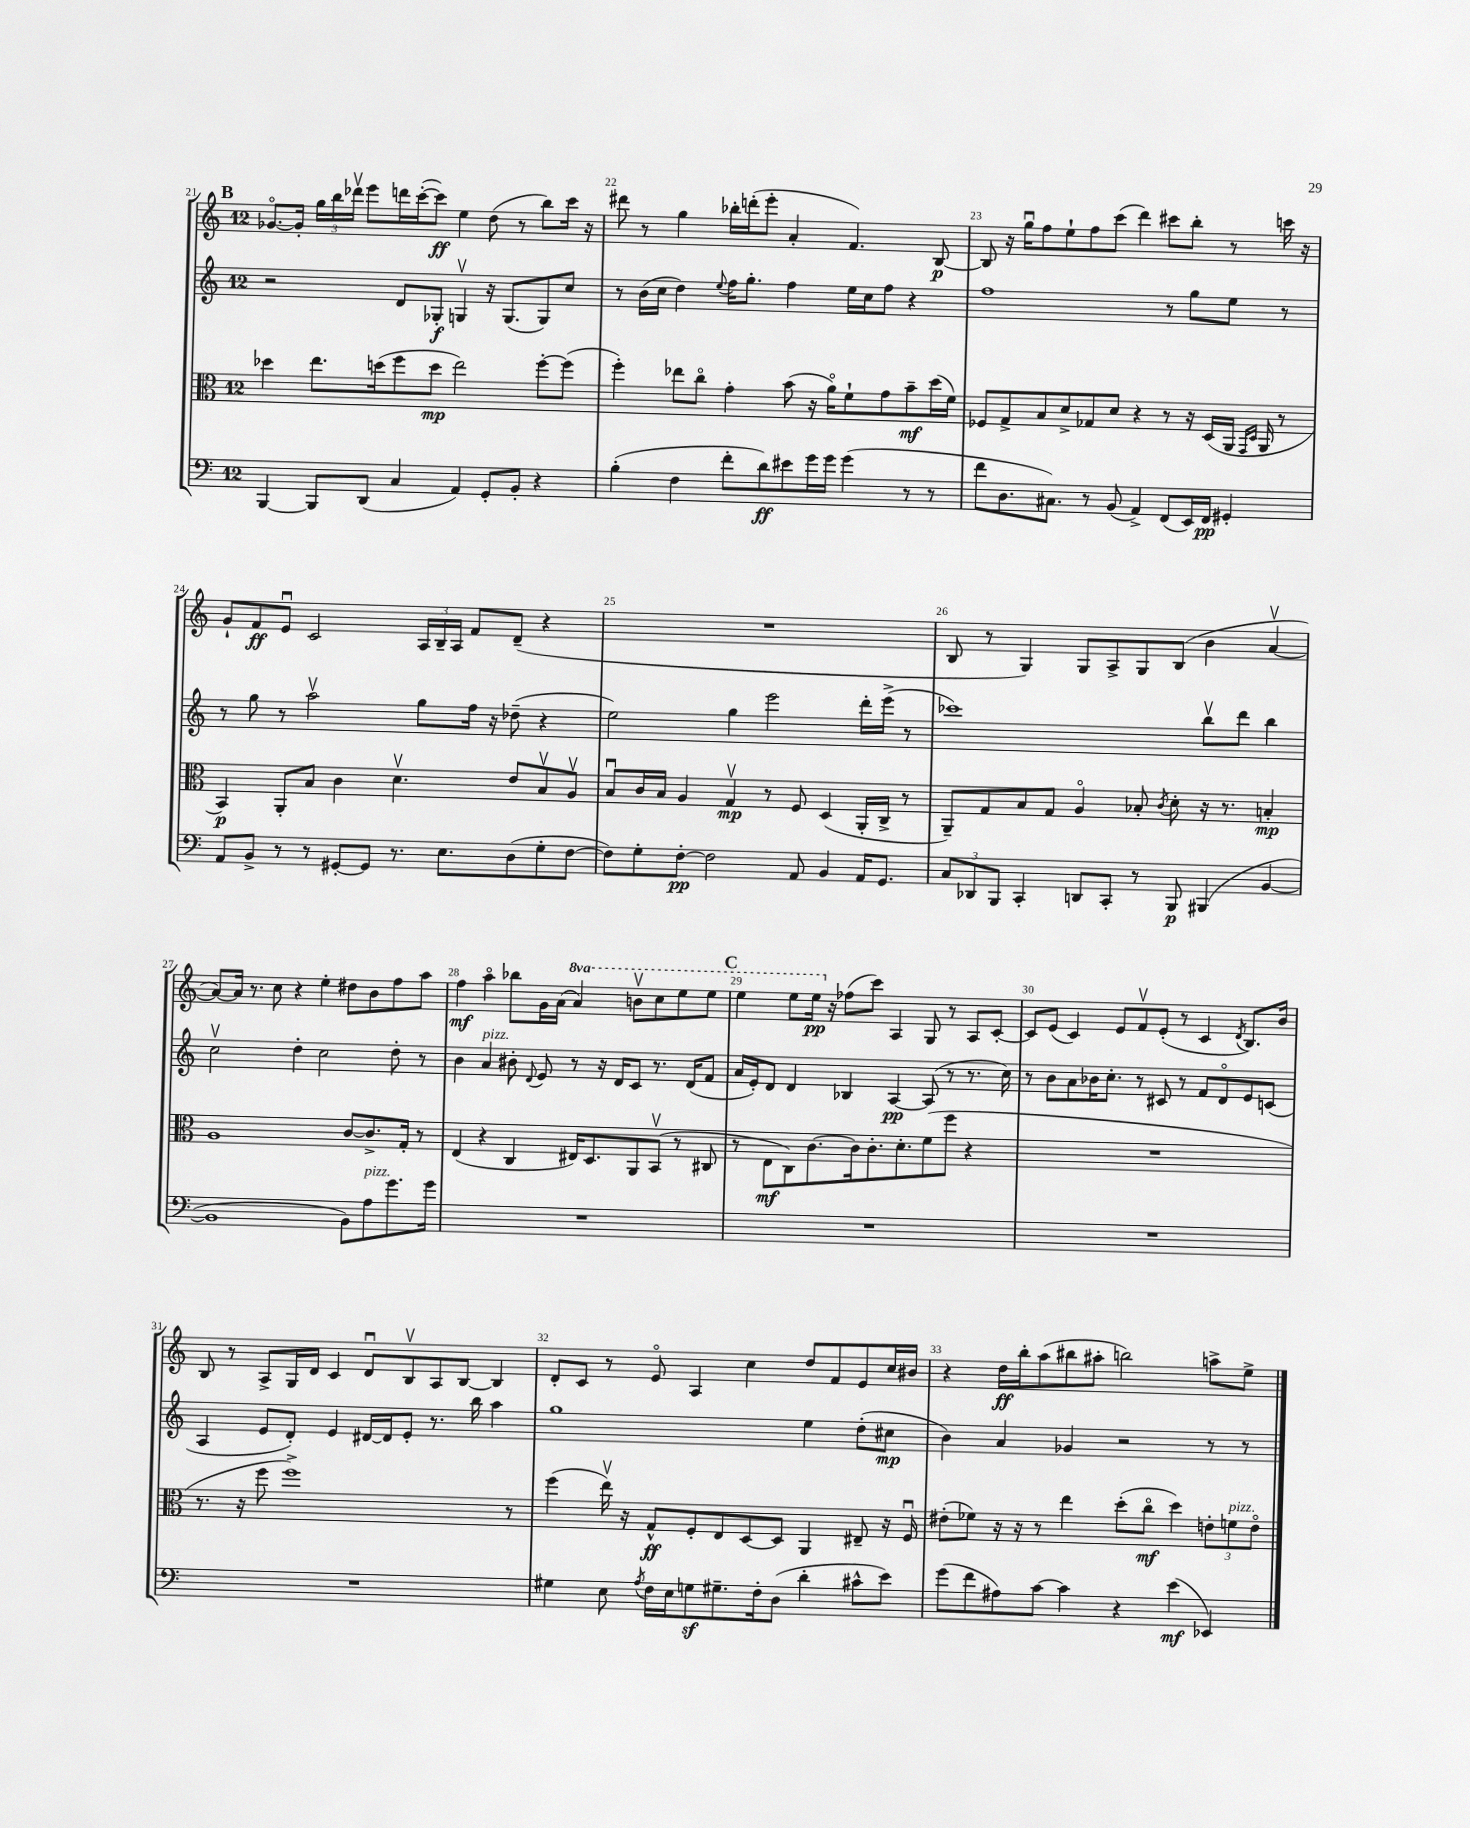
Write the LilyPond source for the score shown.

<<
\new StaffGroup <<
\new Staff = "s0" {
    \clef treble \key c \major \once \override Staff.TimeSignature.style = #'single-digit \time 12/8 \set Staff.ottavationMarkups = #ottavation-simple-ordinals
    \autoBeamOff \mark \markup { \bold "B" } ges'8.[~\flageolet ges'16]-. \tuplet 3/2 { g''16[ b''16 des'''16]\upbow } e'''8[ d'''16 c'''16~-.( c'''8]\ff) e''4 d''8( r8 b''8[) c'''16] r16 |
    dis'''8 r8 g''4 bes''16[-. d'''16-.( e'''8]-. a'4-. f'4.) b8~\p |
    b8 r16 g''16[\downbow f''8 e''8-! f''8 c'''8]( d'''4) cis'''8[ b''8]-. r8 c'''16 r16 |
    g'8[-! f'8\ff e'8]\downbow c'2 \tuplet 3/2 { a16[ b16-- a16] } f'8[ d'8]--( r4 |
    R1. |
    b8 r8 g4) g8[ a8-> g8 b8]( b'4 a'4~\upbow |
    a'8[~) a'16] r8. c''8 r4 e''4-. dis''8[ b'8 f''8 a''8] |
    f''4\mf a''4\flageolet bes''8[ g'16 a'16]( \ottava #1 a''4) b''8[\upbow c'''8 e'''8 e'''8] |
    \mark \markup { \bold "C" } e'''4 e'''8[ e'''16]\pp \ottava #0 r16 fes''8[( c'''8]) a4 g8 r8 a8[ c'8]~-. |
    c'8[ e'8]( c'4) e'8[ f'8\upbow e'8]-.( r8 c'4 \acciaccatura { d'8 } b8.[) b'16] |
    b8 r8 a8[-> g16 d'16] c'4 d'8[\downbow b8\upbow a8 b8]~ b4 |
    d'8[-. c'8] r8 e'8\flageolet a4 c''4 d''8[ f'8 e'8 c''16 bis'16] |
    r4 d''16[\ff b''16-. a''8( bis''8 ais''8]-. b''2) a''8[-> e''8]-> \bar "|." |
}
\new Staff = "s1" {
    \clef treble \key c \major \once \override Staff.TimeSignature.style = #'single-digit \time 12/8
    \autoBeamOff \mark \markup { \bold "B" } r2 d'8[ ges8]-.\f g4\upbow r16 g8.[( g8) c''8] |
    r8 b'16[( c''16] d''4) \appoggiatura { e''8 } f''16[ g''8.]-. f''4 e''16[ c''16 f''8] r4 |
    f''1 r8 g''8[ e''8] r8 |
    r8 g''8 r8 a''2\upbow g''8[ f''16] r16 des''8--( r4 |
    e''2) g''4 e'''2 d'''16[-. e'''16]->( r8 |
    ces'''1) b''8[\upbow d'''8] b''4 |
    c''2\upbow d''4-. c''2 d''8-. r8 |
    b'4 a'4^\markup { \italic "pizz." } bis'8-. \appoggiatura { d'8 } e'8 r8 r16 d'16[ c'8] r8. d'16[( f'8] |
    \mark \markup { \bold "C" } a'16[ e'16-.) d'8] d'4 bes4 a4~\pp a8( r8 r8. c''16) |
    r8 b'8[ a'8 bes'16 c''8.]-. r8 cis'8 r8 f'8[ d'8\flageolet e'8 c'8]( |
    a4 e'8[ d'8]-.) e'4 dis'16[~ dis'16 e'8]-. r8. b''16 a''4 |
    g''1 e''4 d''8[-.( cis''8]\mp |
    b'4) a'4 ges'4 r2 r8 r8 \bar "|." |
}
\new Staff = "s2" {
    \clef alto \key c \major \once \override Staff.TimeSignature.style = #'single-digit \time 12/8
    \autoBeamOff \mark \markup { \bold "B" } des''4 e''8.[ d''16( f''8 d''8]\mp e''2) f''8[~-. f''8]( |
    f''4-.) ees''8[ c''8]\flageolet g'4-. b'8( r16 a'16[\flageolet) f'8-! g'8 b'8--\mf d''16( f'16]) |
    fes8[ g8-> b8 d'8-> ges8 d'8] r4 r8 r16 d16[( a,16] \grace { g,16[ d16] } a,16 r8 |
    b,4\p) a,8[-. b8] c'4 d'4.\upbow e'8[ b8\upbow a8]\upbow |
    b8[\downbow c'16 b16] a4 g4\upbow\mp r8 f8 d4( a,16[-. c16]-> r8 |
    a,8[--) g8 b8 g8] a4\flageolet bes8-. \acciaccatura { c'8 } d'8-. r16 r8. b4-.\mp |
    a1 c'8[~ c'8.-> g16]-. r8 |
    e4( r4 c4 eis16[) d8. a,8 b,8]\upbow( r8 cis8 |
    \mark \markup { \bold "C" } r8 e8[\mf c8) c'8.~ c'16 c'8.-. d'8.-. f'8( f''8] r4 |
    R1. |
    r8. r16 f''8 f''1->) r8 |
    f''4( e''16\upbow) r16 g8[-^\ff f8-. e8 d8~ d8] a,4 eis8-- r16 f16\downbow |
    eis'8[-.( fes'8]) r16 r16 r8 e''4 d''8[-.( c''8]\flageolet\mf d''4) \tuplet 3/2 { e'8[-. f'8^\markup { \italic "pizz." } e'8]\flageolet } \bar "|." |
}
\new Staff = "s3" {
    \clef bass \key c \major \once \override Staff.TimeSignature.style = #'single-digit \time 12/8
    \autoBeamOff \mark \markup { \bold "B" } b,,4~ b,,8[ d,8]( c4 a,4) g,8[-. b,8]-. r4 |
    b4-.( f4 f'8[-. d'8\ff) eis'8 g'16 g'16] g'4( r8 r8 |
    f'8[ d8. cis8.]) r8 b,8( a,4->) f,8[( e,16) f,16]\pp gis,4-. |
    a,8[ b,8]-> r8 r8 gis,8[~-. gis,8] r8. e8.[ d8( g8-. f8]~ |
    f8[) g8-. f8]~-.\pp f2 a,8 b,4 a,16[ g,8.] |
    \tuplet 3/2 { c8[ des,8 b,,8] } c,4-. d,8[ c,8]-. r8 b,,8\p bis,,4( b,4~ |
    b,1 b,8[) a8^\markup { \italic "pizz." } g'8. g'16] |
    R1. |
    \mark \markup { \bold "C" } R1. |
    R1. |
    R1. |
    gis4 e8 \acciaccatura { a8 } f16[ e16 g8\sf gis8.-- f16-. d8]( d'4-. cis'8[-^ e'8]) |
    g'8[( f'8 ais8) c'8]~ c'4 r4 e'4\mf( ees,4) \bar "|." |
}
>>
>>
\layout { \context { \Score currentBarNumber = #21 \override BarNumber.break-visibility = ##(#f #t #t) barNumberVisibility = #all-bar-numbers-visible } }
